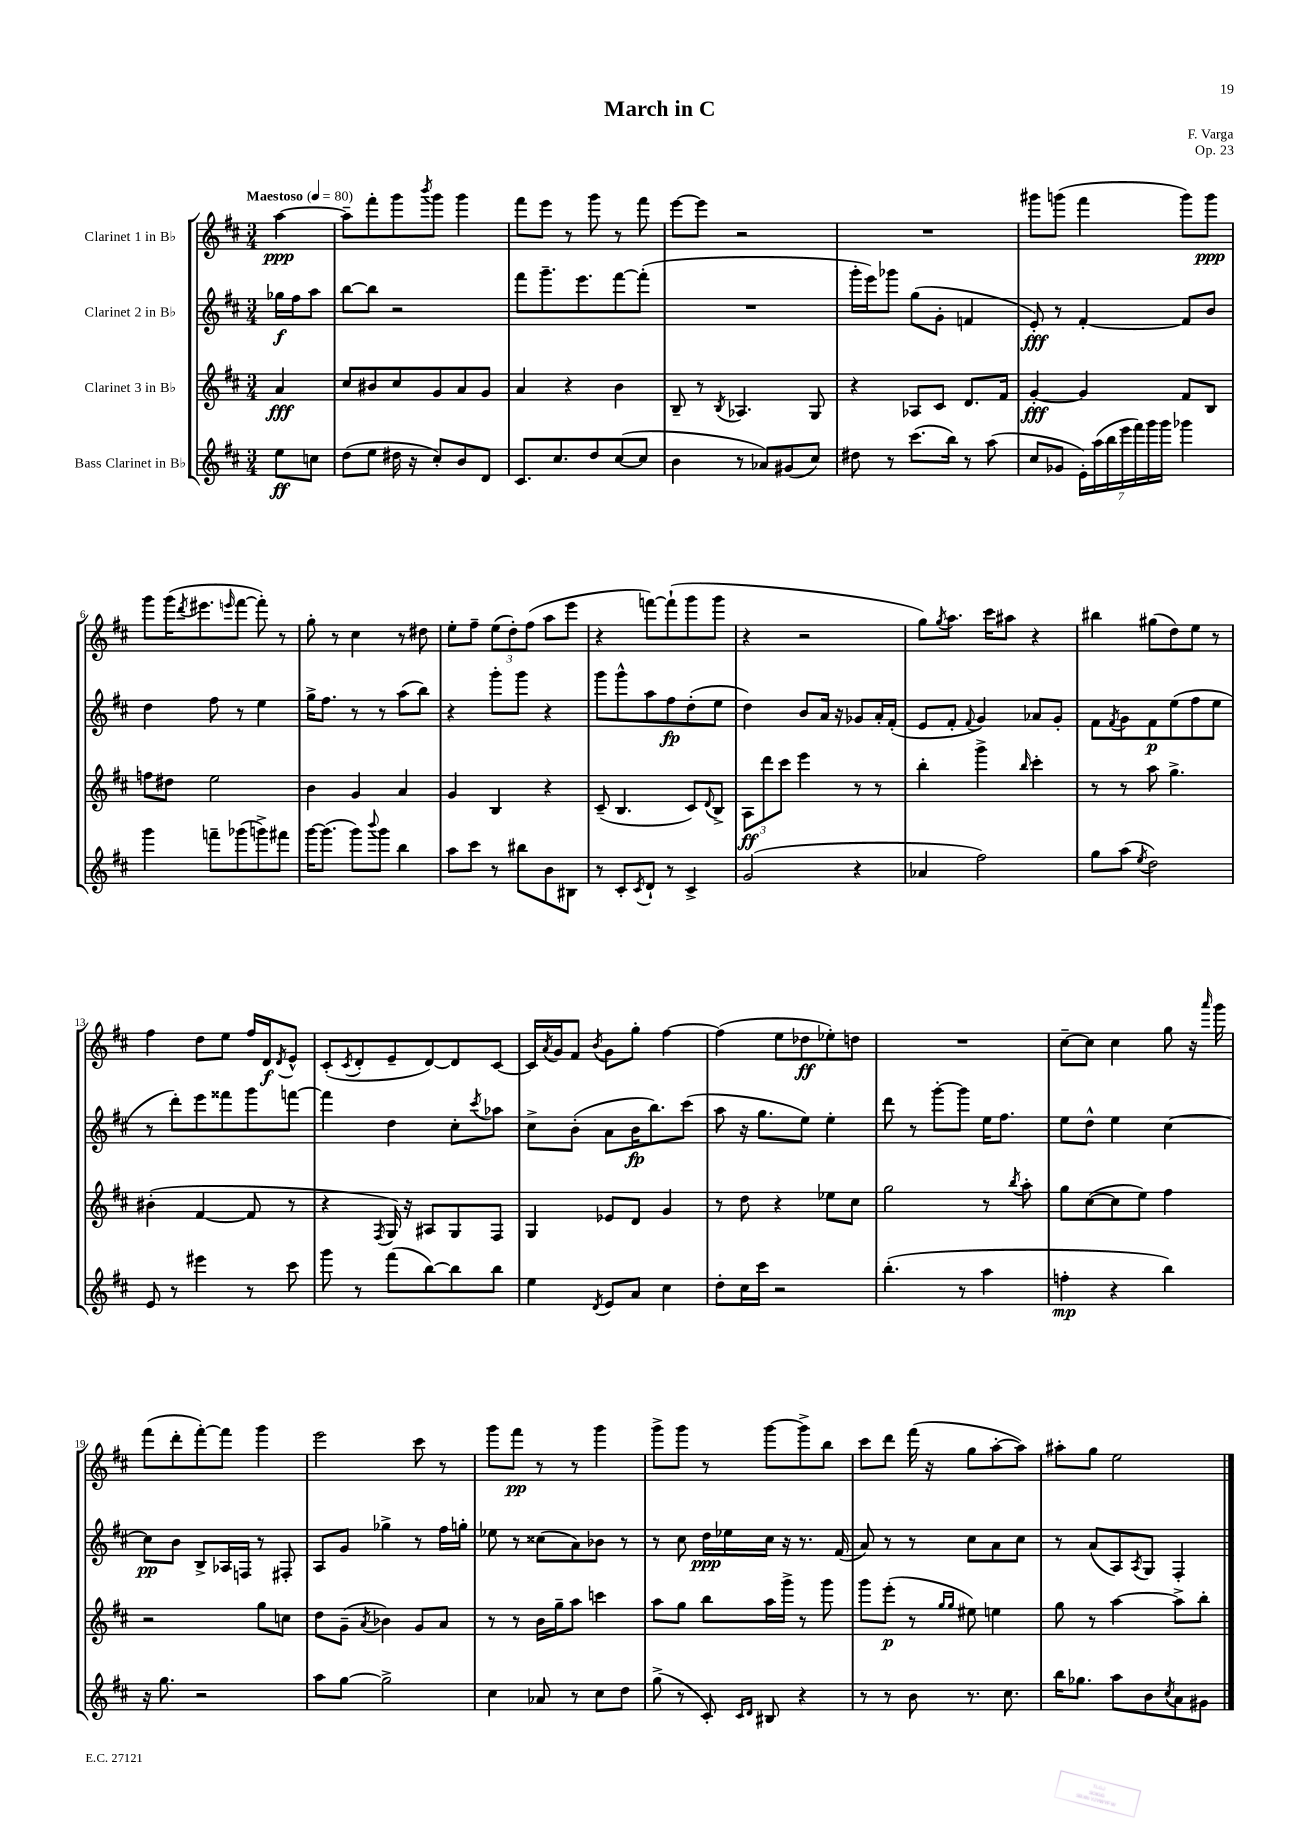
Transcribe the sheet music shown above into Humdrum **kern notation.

**kern	**kern	**kern	**kern
*staff4	*staff3	*staff2	*staff1
*clefG2	*clefG2	*clefG2	*clefG2
*k[f#c#]	*k[f#c#]	*k[f#c#]	*k[f#c#]
*M3/4	*M3/4	*M3/4	*M3/4
*MM80	*MM80	*MM80	*MM80
8ee	4a	16gg-	[4aa
.	.	16ff#	.
8cc	.	8aa	.
=	=	=	=
(8dd	8cc#	[8bb	8aa~]
8ee	8b#	8bb]	8fff#'
16dd#	8cc#	2r	8ggg
16r	.	.	.
.	.	.	8qbbb
8cc#')	8g	.	8ggg
8b	8a	.	4ggg
8d	8g	.	.
=	=	=	=
8.c#	4a	8fff#	8fff#
.	.	8.ggg~	8eee
8.cc#	.	.	.
.	4r	.	8r
.	.	8.eee	.
8dd	.	.	8ggg
([8cc#	4b	[8fff#	8r
8cc#]	.	(8fff#']	8fff#
=	=	=	=
4b	8B~	2.r	[8eee
.	8r	.	8eee]
.	8qB	.	.
8r	4.A-	.	2r
8a-)	.	.	.
(8g#	.	.	.
8cc#)	8G	.	.
=	=	=	=
8dd#	4r	16ggg'	2.r
.	.	16eee)	.
8r	.	8ggg-	.
(8.ccc#	8A-	(8gg	.
.	8c#	8g'	.
16bb)	.	.	.
8r	8.d	4f	.
(8aa	.	.	.
.	16f#	.	.
=	=	=	=
8cc#	[4g'	8e')	8ggg#
8g-	.	8r	(8ggg
28e')	4g]	[4f#'	4fff#
(28aa	.	.	.
28bb	.	.	.
28eee	.	.	.
28fff#)	.	.	.
28ggg	.	.	.
28ggg	.	.	.
4ggg-	8f#	8f#]	8ggg)
.	8B	8b	8ggg
=	=	=	=
4ggg	8ff	4dd	8ggg
.	8dd#	.	(16ggg
.	.	.	8qddd
.	.	.	8.eee#
8fff~	2ee	8ff#	.
.	.	.	16qqeee
(8ggg-	.	8r	[8fff#
8ggg^)	.	4ee	8fff#'])
8fff#	.	.	8r
=	=	=	=
[16ggg	4b	16gg^	8gg'
(8.ggg]	.	8.ff#	.
.	.	.	8r
8ggg)	4g	8r	4cc#
8qqbbb	.	.	.
8ggg	.	8r	.
4bb	4a	(8aa	8r
.	.	8bb)	8dd#
=	=	=	=
8aa	4g	4r	8ee'
8ccc#	.	.	8ff#~
8r	4B	8ggg'	(12ee
.	.	.	12dd')
8bb#	.	8ggg	.
.	.	.	(12ff#
8b	4r	4r	8aa
8B#	.	.	8eee
=	=	=	=
8r	(8c#~	8ggg	4r
8c#'	4.B	8ggg^^	.
8qc#	.	.	.
8d`	.	8aa	[8fff)
8r	.	8ff#	(8fff`]
4c#^	8c#)	(8dd'	8ggg
.	8qqd	.	.
.	8B^	8ee	8ggg
=	=	=	=
(2g	12A	4dd)	4r
.	12ddd	.	.
.	12ccc#	.	.
.	4eee	8b	2r
.	.	16a	.
.	.	16r	.
4r	8r	8g-	.
.	8r	16a'	.
.	.	(16f#'	.
=	=	=	=
4a-	4bb'	8e	8gg)
.	.	.	8qgg
.	.	8f#'	8.aa
.	.	8qqf#	.
2ff#)	4ggg^	4g)	.
.	.	.	16ccc#
.	.	.	8aa#
.	16qqbb	.	.
.	4ccc#'	8a-	4r
.	.	8g'	.
=	=	=	=
8gg	8r	8f#	4bb#
.	.	8qf#	.
(8aa	8r	8g	.
8qee	.	.	.
2dd)	8aa	8f#	(8gg#
.	4.gg^	(8ee	8dd)
.	.	8ff#	8ee
.	.	8ee	8r
=	=	=	=
8e	(4b#'	8r	4ff#
8r	.	8ddd')	.
4eee#	[4f#	8eee	8dd
.	.	8fff##	8ee
8r	8f#]	8ggg	16ff#
.	.	.	16d
.	.	.	8qd
8ccc#	8r	[8fff	8e^^
=	=	=	=
8ggg	4r	4fff]	(8c#'
.	.	.	8qc#
8r	.	.	8d'
.	8qF#	.	.
(8fff#	16G)	4dd	8e~
.	16r	.	.
[8bb)	8A#	.	[8d)
8bb]	8G	8cc#'	8d]
.	.	8qccc#	.
8bb	8F#	8aa-	[8c#
=	=	=	=
4ee	4G	8cc#^	16c#]
.	.	.	8qa
.	.	.	16g
.	.	(8b'	8f#
8qd	.	.	8qb
8e	8e-	8a	8g
8a	8d	16b	8gg'
.	.	8.bb)	.
4cc#	4g	.	[4ff#
.	.	(8ccc#	.
=	=	=	=
8dd'	8r	8aa	(4ff#]
16cc#	8dd	16r	.
16ccc#	.	8.gg	.
2r	4r	.	8ee
.	.	8ee)	8dd-
.	8ee-	4ee'	8ee-')
.	8cc#	.	8dd
=	=	=	=
(4.bb'	2gg	8ddd	2.r
.	.	8r	.
.	.	[8ggg'	.
8r	.	8ggg]	.
4aa	8r	16ee	.
.	.	8.ff#	.
.	8qbb	.	.
.	8aa'	.	.
=	=	=	=
4ff'	8gg	8ee	[8cc#~
.	([8cc#	8dd^^	8cc#]
4r	8cc#]	4ee	4cc#
.	8ee)	.	.
4bb)	4ff#	[4cc#	8gg
.	.	.	16r
.	.	.	16qqaaa
.	.	.	16ggg
=	=	=	=
16r	2r	8cc#]	(8fff#
8.gg	.	.	.
.	.	8b	8ddd'
2r	.	8B^	[8fff#')
.	.	16A-	8fff#]
.	.	16F	.
.	8gg	8r	4ggg
.	8cc	8F#'	.
=	=	=	=
8aa	8dd	8A	2eee
[8gg	(8g~	8g	.
.	8qa	.	.
2gg^]	4b-)	4gg-^	.
.	8g	8r	8ccc#
.	8a	16ff#	8r
.	.	16gg'	.
=	=	=	=
4cc#	8r	8ee-	8ggg
.	8r	8r	8fff#
8a-	16b	(8cc##	8r
.	16gg~	.	.
8r	8aa	8a)	8r
8cc#	4ccc	8b-	4ggg
8dd	.	8r	.
=	=	=	=
(8gg^	8aa	8r	8ggg^
8r	8gg	8cc#	8ggg
8c#')	8bb	16dd	8r
.	.	16ee-	.
16qqc#	.	.	.
16qqd	.	.	.
8B#	16aa	16cc#	[8ggg
.	16ggg^	16r	.
4r	8r	8.r	8ggg^]
.	8ggg	.	8bb
.	.	(16f#	.
=	=	=	=
8r	8ggg	8a)	8ccc#
8r	(8eee'	8r	8ddd
8b	8r	8r	(16fff#
.	.	.	16r
.	16qqgg	.	.
.	16qqgg	.	.
8.r	8ee#)	8cc#	8gg
.	4ee	8a	[8aa'
8.cc#	.	.	.
.	.	8cc#	8aa])
=	=	=	=
16bb	8gg	8r	8aa#'
8.gg-	.	.	.
.	8r	(8a	8gg
8aa	[4aa	8A)	2ee
.	.	8qA	.
8b	.	8G	.
8qcc#	.	.	.
8a	8aa^]	4F#'	.
8g#	8bb'	.	.
==	==	==	==
*-	*-	*-	*-
